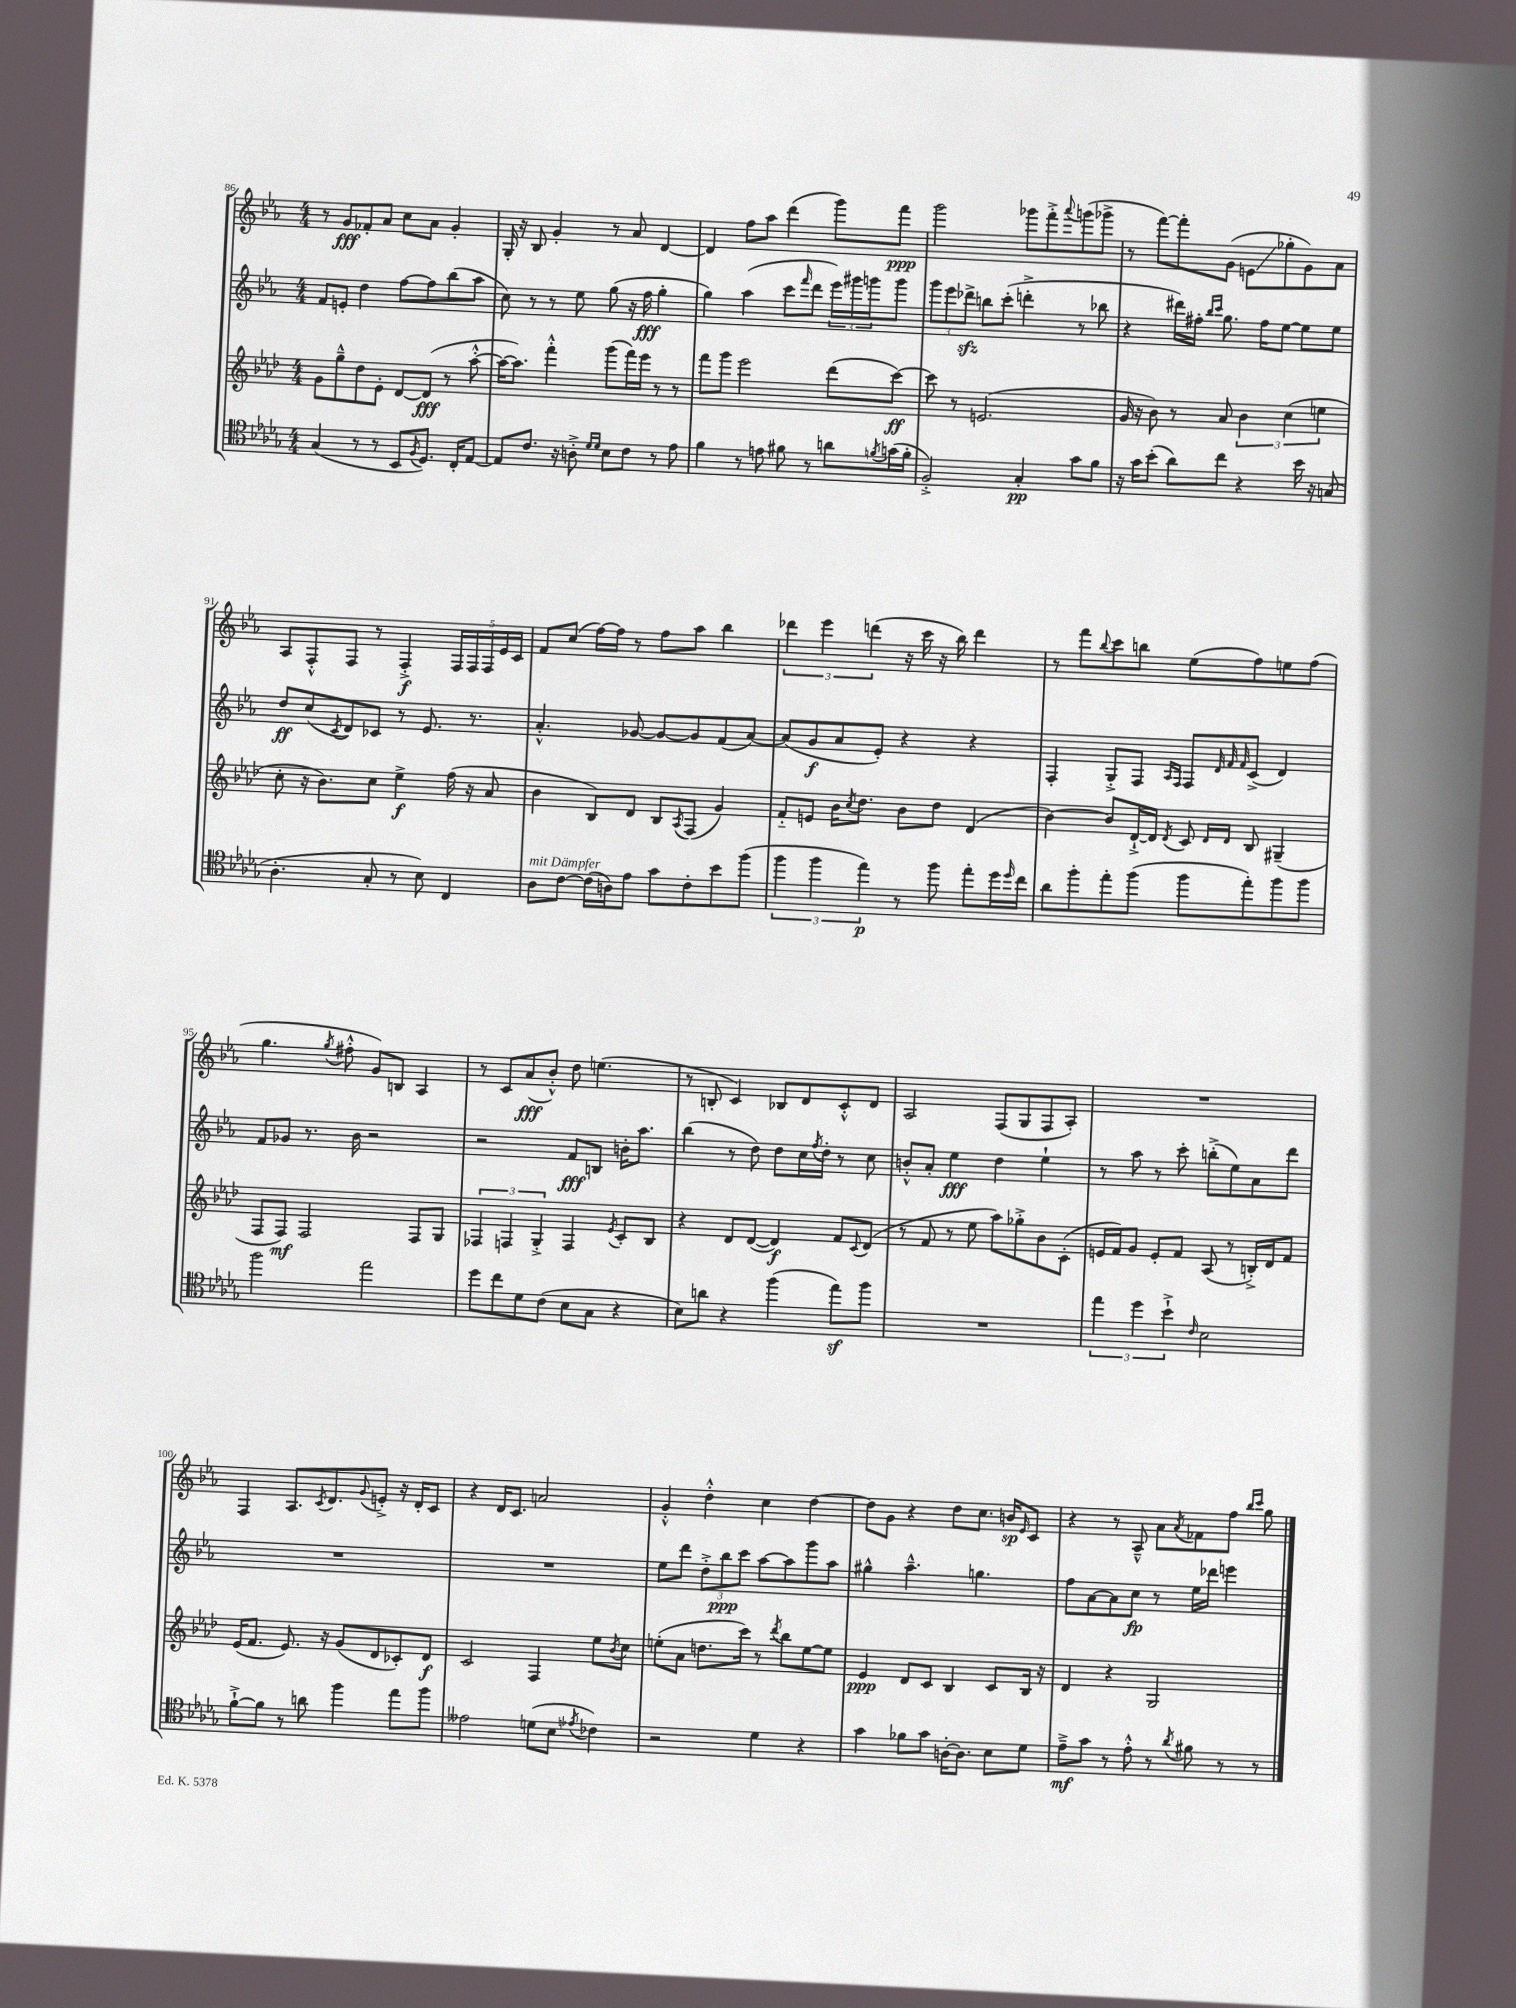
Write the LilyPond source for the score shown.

<<
\new StaffGroup <<
\new Staff = "s0" {
    \clef treble \key ees \major \numericTimeSignature \time 4/4
    r8 g'8\fff fes'8-. aes'8 c''8 aes'8 g'4-. |
    g16-. r16 bes8 g'4-. r8 aes'8 d'4~ |
    d'4 f''8 aes''8 d'''4( g'''8) f'''8\ppp |
    g'''2 ges'''8 f'''8-.-> \appoggiatura { aes'''8 } g'''8( ges'''8-> |
    r8 f'''8~) f'''8-. g'8( e'8\glissando ges''8-. g'8) aes'8 |
    aes8 f8-.-^ f8 r8 f4-.->\f \tuplet 5/4 { f16 f16 f16 ees'16 c'16 } |
    f'8 c''8( f''16~) f''16 r8 f''8 aes''8 bes''4 |
    \tuplet 3/2 { des'''4 ees'''4 d'''4( } r16 c'''16 r16 bes''16) d'''4 |
    r8 f'''8 \appoggiatura { bes''8 } c'''8 b''8 ees''8( f''8) e''8 f''8( |
    g''4. \acciaccatura { g''8 } fis''8-.-^ g'8) b8 aes4 |
    r8 c'8 aes'8\fff( bes'8-.-^) d''8 e''4.( |
    r8 b8-. c'4) bes8 d'8 c'8-.-^ d'8 |
    aes2 f8( g8 f8 aes8-.) |
    R1 |
    f4 aes8. \acciaccatura { c'8 } d'8. \appoggiatura { g'8 } e'8-.-> r16 d'16-. c'8 |
    r4 d'16 c'8. a'2 |
    g'4-.-^ d''4-.-^ c''4 d''4~ |
    d''8 g'8 r4 d''8 c''8. b'16\sp \grace { ees'16 } c'8 |
    r4 r8 aes8---^ aes'8 \acciaccatura { aes'8 } fes'8 f''8 \grace { bes''16 c'''16 } g''8 \bar "|." |
}
\new Staff = "s1" {
    \clef treble \key ees \major \numericTimeSignature \time 4/4
    f'8 e'8-. d''4 f''8~ f''8 bes''8( aes''8 |
    c''8) r8 r8 ees''8 g''8( r16 f''16\fff g''4-. |
    g''4) aes''4( c'''8 \grace { f'''16 } d'''8 \tuplet 3/2 { ees'''16) gis'''16 g'''16 } g'''8 |
    \tuplet 3/2 { g'''8 ees'''8 des'''8->\sfz } b''8 c'''8-.( d'''4-.-> r8 bes''8 |
    r4 dis'''16) fis''16-. \grace { bes''16 c'''16 } g''8. fis''16 ees''8~ ees''8 ees''8 |
    d''8\ff c''8( \acciaccatura { c'8 } d'8) ces'8 r8 ees'8. r8. |
    aes'4.-.-^ ges'8~ ges'8~ ges'8 f'8( aes'8~) |
    aes'8( g'8\f aes'8 ees'8-.) r4 r4 |
    f4-. g8-.-> f8 \grace { aes16 f16 } f8 \grace { d'32 f'32 f'32 } c'8->( d'4) |
    f'8 ges'8 r8. bes'16 r2 |
    r2 f'8\fff b8 b'16-. aes''8. |
    bes''4( r8 d''8) d''8 c''16 \acciaccatura { f''8 } d''16-. r8 c''8 |
    b'8-.-^ aes'8-. ees''4\fff d''4 ees''4-! |
    r8 aes''8 r8 c'''8-. b''8-.->( ees''8) aes'8 d'''8 |
    R1 |
    R1 |
    ees''8 d'''8 \tuplet 3/2 { d''8-.-> bes''8\ppp c'''8 } aes''8~ aes''8 g'''8 aes''8 |
    gis''4-^ aes''4.---^ g''4. |
    f''8 aes'8~ aes'8 c''8\fp r8 ees''16 des'''16 e'''4 \bar "|." |
}
\new Staff = "s2" {
    \clef treble \key aes \major \numericTimeSignature \time 4/4
    g'8 g''8---^ des''8 ees'8-. des'8~ des'8\fff( r8 aes''8~-.-^ |
    aes''16~ aes''8.) f'''4-.-^ g'''8( f'''16) ees'''16 r8 r8 |
    f'''8 g'''8 ees'''2 des'''8( c'''8~\ff) |
    c'''8 r8 e'2.( |
    g'16 r16 bes'8) r8 aes'8 \tuplet 3/2 { bes'4 c''4( e''4 } |
    c''8-. r16 bes'8.) c''8 ees''4->\f f''16( r16 aes'8 |
    bes'4 bes8) des'8 bes8 \acciaccatura { aes8 } f8( g'4) |
    f'8-_ e'8 bes'16 \acciaccatura { c''8 } des''8. bes'8 des''8 des'4( |
    bes'4~) bes'8 des'16~-!-> des'16 \acciaccatura { des'8 } c'8 \grace { des'16 des'16 } bes8 gis4--( |
    f8 f8\mf) f2 f8 g8 |
    \tuplet 3/2 { fes4 f4 g4-.-> } f4 \acciaccatura { ees'8 } c'8-. bes8 |
    r4 des'8 des'8~( des'4\f) f'8 \appoggiatura { c'8 } des'8( |
    r8 f'8 r8 ees''8 aes''8) ges''8-.-> bes'8 c'8-.( |
    e'16 f'16) g'8 e'8-. f'8 aes8( r8 b16-.->) des'16 f'8 |
    ees'16( f'8. ees'8.) r16 g'8( des'8 ces'8-.) des'8\f |
    c'2 f4 ees''8 \acciaccatura { bes'8 } c''8 |
    e''8-.( aes'8 d''8. c'''16) r8 \acciaccatura { des'''8 } bes''8 e''8~ e''8 |
    ees'4\ppp des'8 c'8 bes4 c'8 bes16 r16 |
    des'4 r4 g2 \bar "|." |
}
\new Staff = "s3" {
    \clef tenor \key des \major \numericTimeSignature \time 4/4
    ges4( r8 r8 bes,8 \acciaccatura { f8 } des8.) c16-. ees8~ |
    ees8 c'8. r16 a8-.-> \grace { des'16 des'16 } bes8 c'8 r8 ees'8 |
    f'4 r8 e'8 fis'8 r8 a'8 \acciaccatura { f'8 } g'16( f'16-. |
    f2-.->) ges4-.\pp ges'8 f'8 |
    r16 ges'16 bes'8-.( aes'8) c''8 r4 bes'16 r16 g8( |
    aes4.-. ges8-. r8 bes8) c4 |
    aes8^\markup { \italic "mit Dämpfer" } c'8~ c'16( a16) ees'8 ges'8 c'8-. bes'8 f''8( |
    \tuplet 3/2 { f''4 f''4 ees''4\p) } r8 f''8 ees''8-. des''16 \grace { des''16 } c''16 |
    aes'8 f''8-. ees''8-. f''8( f''8 ees''8-.) f''8 f''8 |
    f''2 ees''2 |
    des''8 c''8 des'8 c'8( bes8 ges8 r4 |
    bes8) a'8 r4 f''4( ees''8\sf) f''8 |
    R1 |
    \tuplet 3/2 { ees''4 des''4 bes'4-!-> } \grace { c'16 } bes2 |
    f'8~-!-> f'8 r8 a'8 f''4 ees''8 f''8 |
    eeses'2 d'8( bes8 \acciaccatura { ees'8 } ces'4) |
    r2 des'4 r4 |
    ges'4 fes'8 ges'8 a16~-. a8. bes8 des'8 |
    ees'8--->\mf ges'8 r8 ees'8-.-^ r8 \acciaccatura { aes'8 } fis'8 r8 r8 \bar "|." |
}
>>
>>
\layout { \context { \Score currentBarNumber = #86 } }
